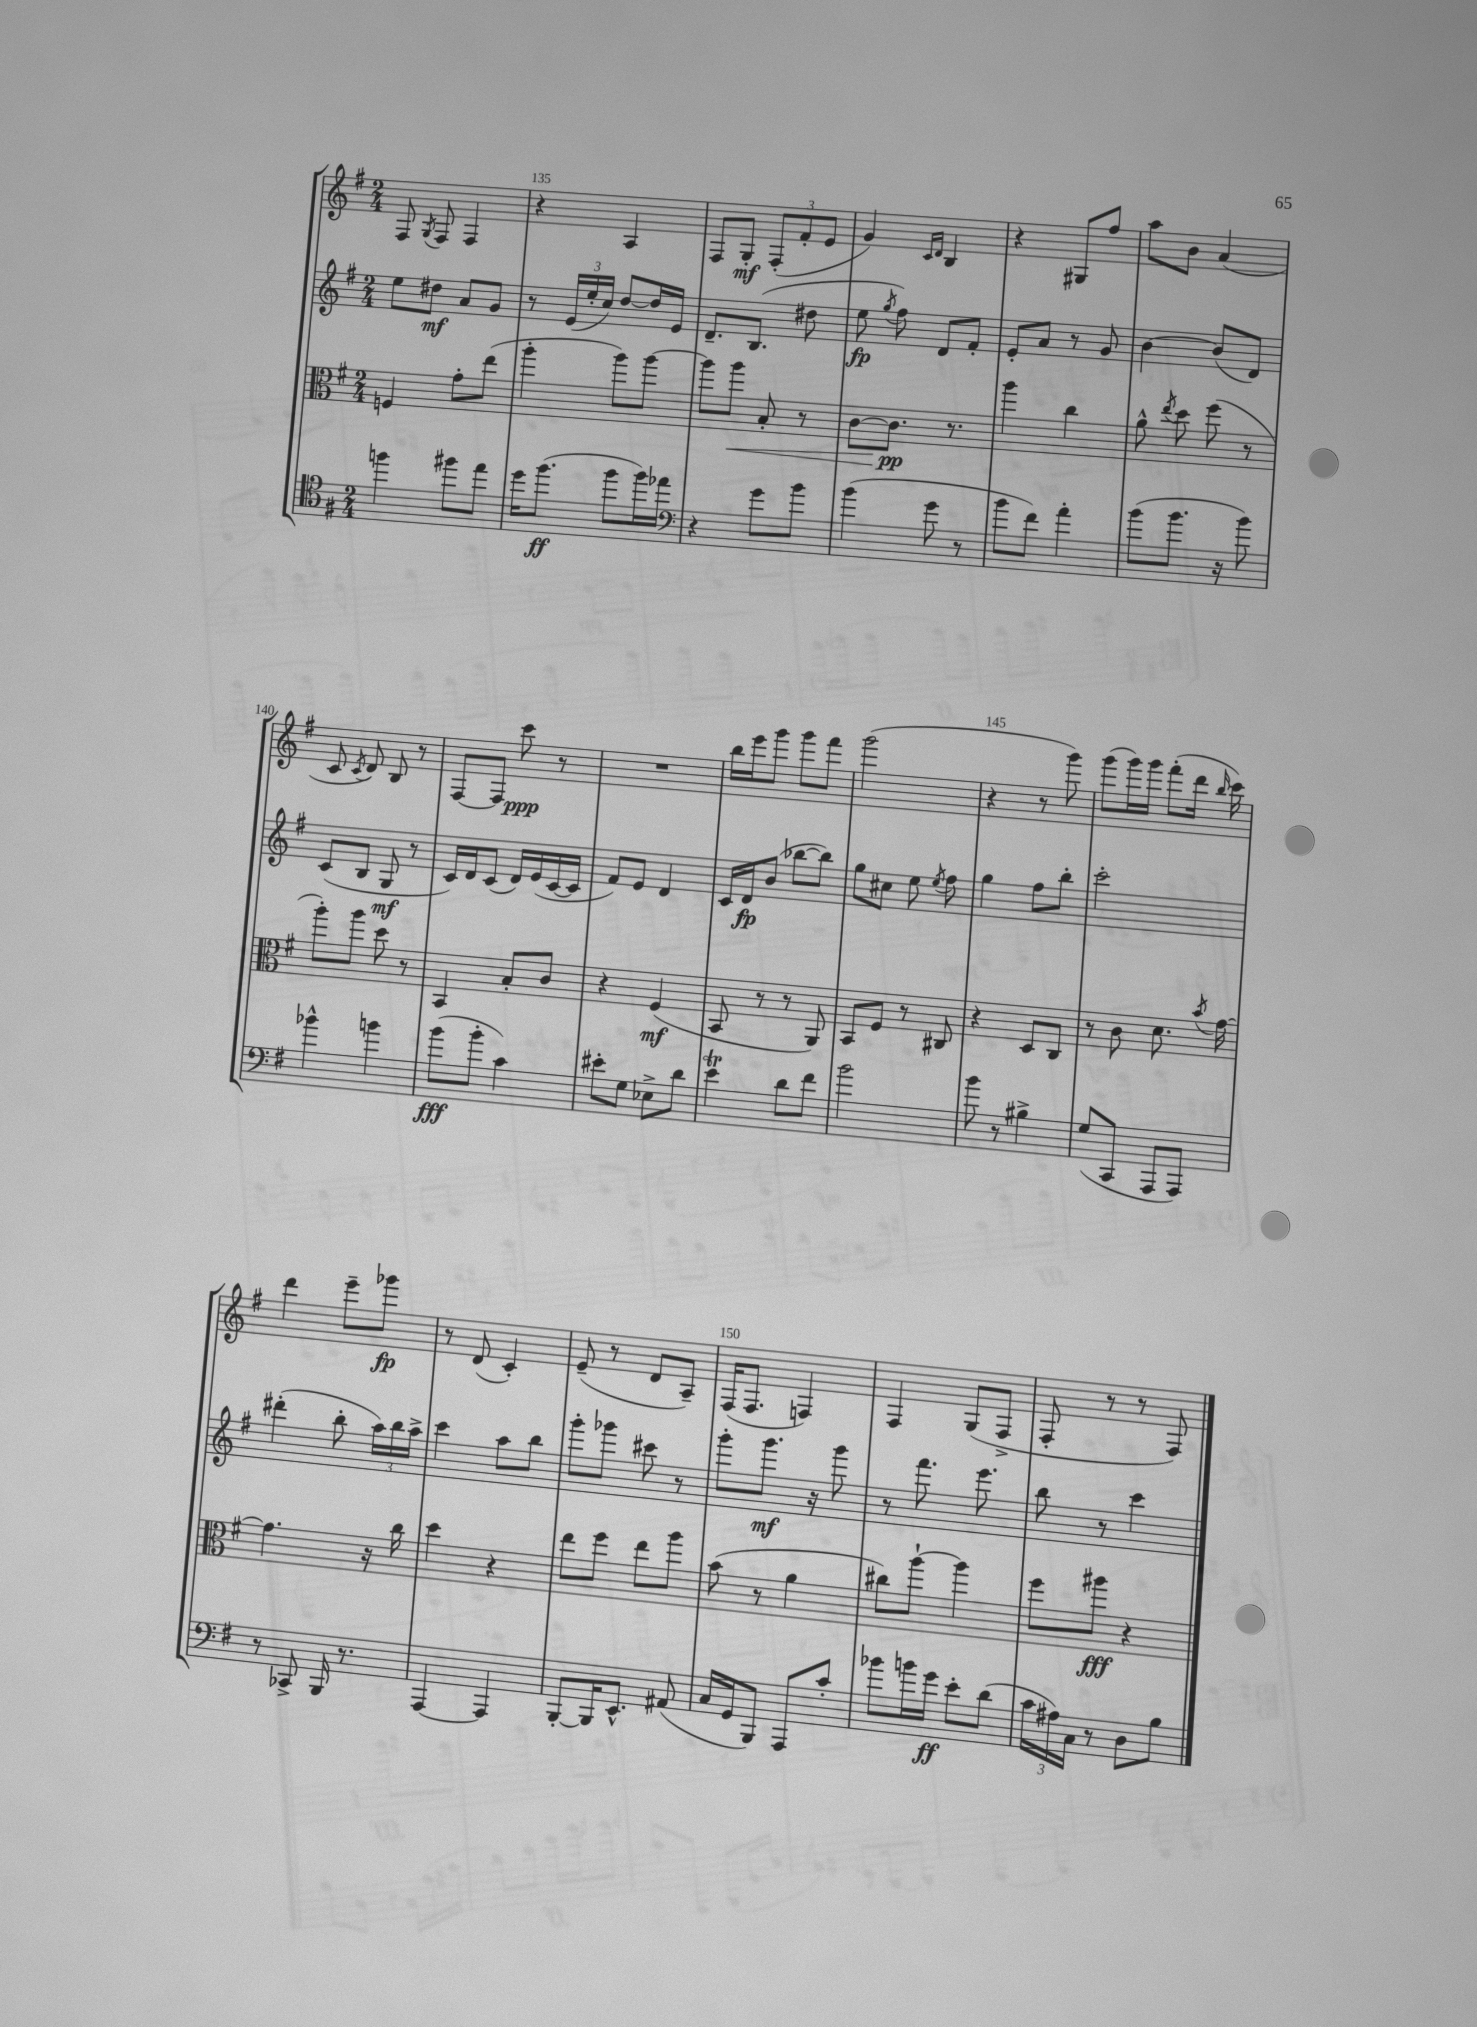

**kern	**kern	**kern	**kern
*staff4	*staff3	*staff2	*staff1
*clefC4	*clefC3	*clefG2	*clefG2
*k[f#]	*k[f#]	*k[f#]	*k[f#]
*M2/4	*M2/4	*M2/4	*M2/4
4ff\	4F/	8ee\L	8F#/
.	.	.	8qG/
.	.	8dd#\J	8F#/
8ff#\L	8g'\L	8a/L	4F#/
8ee\J	(8ee\J	8g/J	.
=	=	=	=
16dd\LK	4aa'\	8r	4r
(8.ff#\J	.	.	.
.	.	(24e/LL	.
.	.	24ee'/	.
.	.	24cc/JJ)	.
8ff#\L	8aa\L)	[8dd/L	4A/
16ff#\L)	[8aa\J	16dd/]L	.
16ee-\JJ	.	16e/JJ	.
=	=	=	=
*clefF4	*	*	*
4r	8aa\]L	8.d~/L	8F#/L
.	8aa\J	.	8G'/J
.	.	(8.B/J	.
8g\L	8B'/	.	(12F#'/L
.	.	.	12f#'/
8b\J	8r	8dd#\	.
.	.	.	12e/J
=	=	=	=
(4b\	[8c\L	8ee\	4g/)
.	.	8qgg/	.
.	8.c\]J	8ff#\)	.
.	.	.	16qqc/LL
.	.	.	16qqd/JJ
8g\	.	8d/L	4B/
.	8.r	.	.
8r	.	8f#'/J	.
=	=	=	=
8b\L	4aa\	8e'/L	4r
8f#\J)	.	8a/J	.
4a'\	4cc\	8r	8G#/L
.	.	8g/	8ff#/J
=	=	=	=
(8b\L	8a^^\	[4b\	8aa\L
.	8qee/	.	.
8.b\J	8dd\	.	8b\J
.	(8ff#\	(8b/]L	(4a/
16r	.	.	.
8b\)	8r	8d/J)	.
=	=	=	=
4b-^^\	8aa'\L)	(8c/L	8c/
.	.	.	8qc/
.	8aa\J	8B/J	8d/)
4b\	8dd\	8G/	8B/
.	8r	8r	8r
=	=	=	=
(8b\L	4BB/	16c/LL)	[8F#/L
.	.	16d/J	.
8b'\J	.	(8c/J	8F#/]J
4c\)	8B'/L	16d/LL)	8ccc\
.	.	(16e/	.
.	8c/J	[16c/	8r
.	.	16c/]JJ	.
=	=	=	=
8e#'\L	4r	8f#/L)	2r
8G\J	.	8e/J	.
8E-^\L	(4F#/	4d/	.
8d\J	.	.	.
=	=	=	=
4e\	8BB/	16c/LL	16bb\LL
.	.	16d/J	16eee\J
.	8r	(8b/J	8ggg\J
8d\L	8r	[8bb-\L	8ggg\L
8f#\J	8AA/)	8bb-\]J)	8fff#\J
=	=	=	=
2b\	8BB/L	8gg\L	(2ggg\
.	8F#/J	8cc#\J	.
.	8r	8ee\	.
.	.	8qee/	.
.	8C#/	8ff#\	.
=	=	=	=
8b\	4r	4gg\	4r
8r	.	.	.
4B#^\	8D/L	8ff#\L	8r
.	8C/J	8bb'\J	8ggg\)
=	=	=	=
(8G/L	8r	2ccc'\	(8ggg\L
8CC/J	8c\	.	16ggg\L)
.	.	.	16ggg\JJ
8AAA/L	8.d\	.	(8fff#'\L
8AAA/J)	.	.	16ddd\Jk
.	8qb/	.	16qqbb/
.	[16g\	.	16ccc\)
=	=	=	=
8r	4.g\]	(4ddd#'\	4ddd\
8CC-^/	.	.	.
16BBB/	.	8bb'\	8eee~\L
8.r	.	.	.
.	16r	24aa\LL)	8ggg-\J
.	.	24bb\	.
.	16cc\	.	.
.	.	24aa^\JJ	.
=	=	=	=
[4AAA/	4dd\	4ccc\	8r
.	.	.	(8d/
4AAA/]	4r	8aa\L	4c'/)
.	.	8bb\J	.
=	=	=	=
[8BBB'/L	8ee\L	8ggg'\L	(8e~/
16BBB/]K	8ff#\J	8ggg-\J	8r
8.EE^^/J	.	.	.
.	8ee\L	8ccc#\	8d/L
(8AA#/	8aa\J	8r	8A~/J)
=	=	=	=
16C/LL	(8b\	8ggg'\L	(16F#/LK
16GG/J	.	.	8.F#/J
8BBB/J)	8r	8.ggg\J	.
8AAA/L	4a\	.	4F/)
.	.	16r	.
8c'/J	.	8ggg\	.
=	=	=	=
8b-\L	8cc#\L)	8r	4F#/
16b\L	[8aa`\J	8.fff#\	.
16g\JJ	.	.	.
8e'\L	4aa\]	.	(8G/L
.	.	8.eee\	.
(8d\J	.	.	8F#^/J
=	=	=	=
24c\LL	8ff#\L	8bb\	8F#'/
24A#\)	.	.	.
24C\JJ	.	.	.
8r	8aa#\J	8r	8r
8D\L	4r	4ccc\	8r
8B\J	.	.	8F#/)
==	==	==	==
*-	*-	*-	*-
